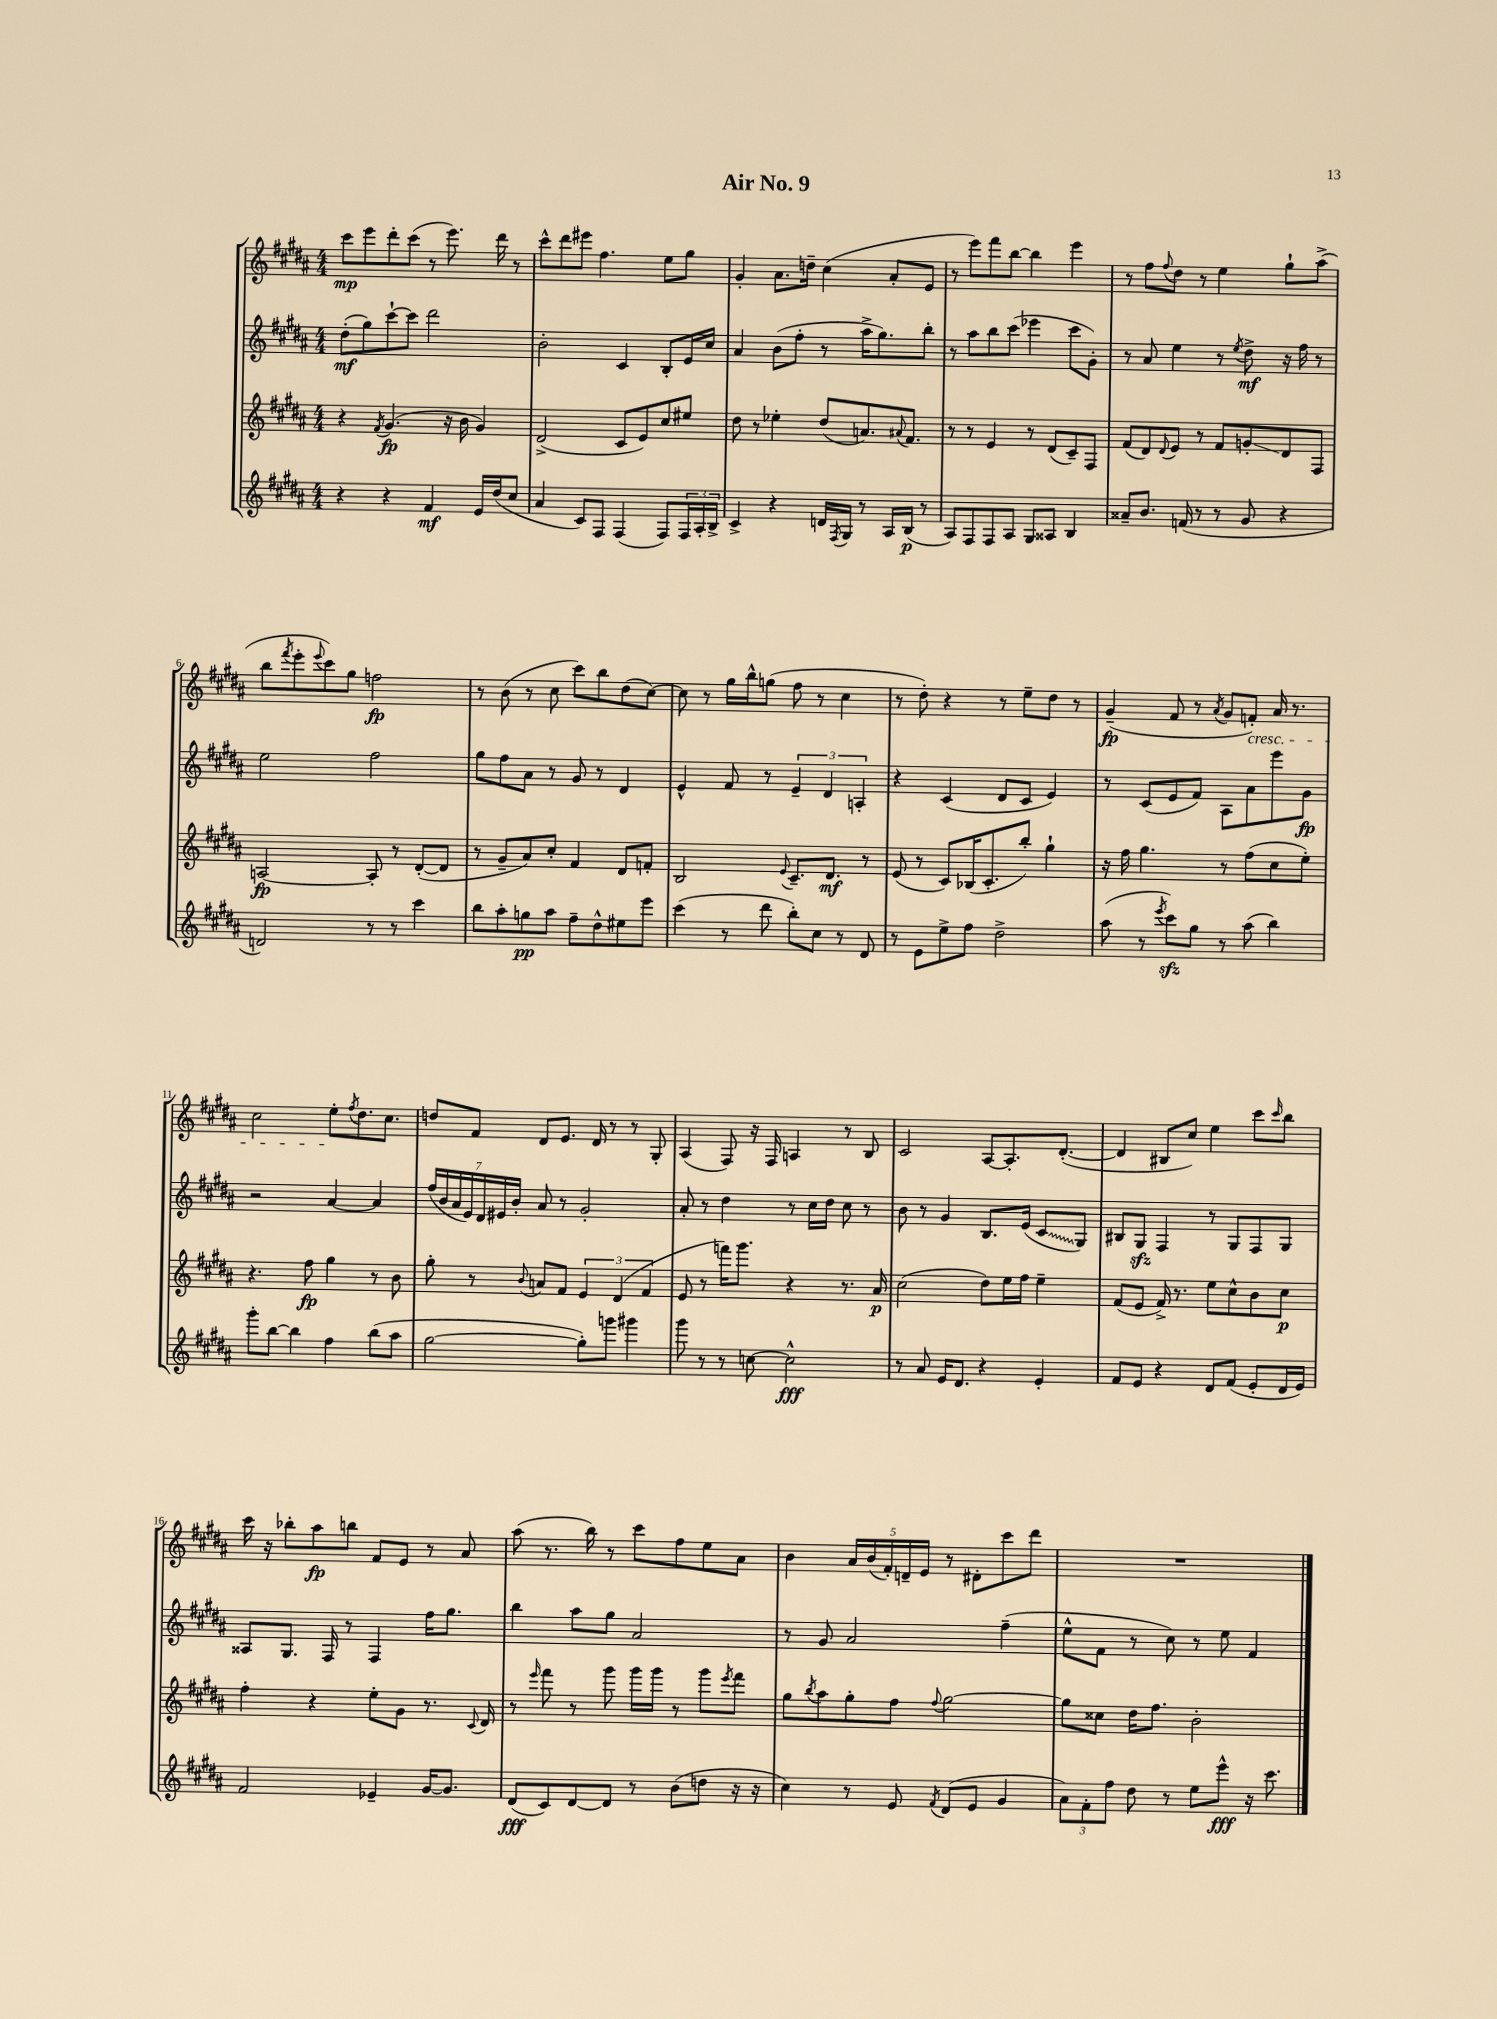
\header { title = "Air No. 9" }
<<
\new StaffGroup <<
\new Staff = "s0" {
    \clef treble \key b \major \numericTimeSignature \time 4/4
    cis'''8\mp e'''8 dis'''8-. cis'''8( r8 e'''8.) dis'''16 r8 |
    cis'''8-^ dis'''8 eis'''8 fis''4. e''8 gis''8 |
    gis'4-. ais'8. d''16-- cis''4( ais'8-. e'8 |
    r8 e'''8) fis'''8 b''8~ b''4 e'''4 |
    r8 fis''8 \appoggiatura { fis''8 } dis''8 r8 e''4 gis''8-! ais''8->( |
    b''8 \acciaccatura { fis'''8 } e'''8-. \appoggiatura { e'''8 } cis'''8) gis''8 f''2\fp |
    r8 b'8( r8 cis''8 cis'''8) b''8 dis''8( cis''8~) |
    cis''8 r8 gis''16 b''16-^ g''8( fis''8 r8 cis''4 |
    r8 dis''8-.) r4 r8 e''8-- dis''8 r8 |
    gis'4--\fp( fis'8 r8 \acciaccatura { ais'8 } gis'8 f'8-.\cresc) ais'16 r8. |
    cis''2 e''8-.\! \acciaccatura { fis''8 } dis''8. cis''8. |
    d''8 fis'8 dis'8 e'8. dis'16 r8 r8 gis8-. |
    ais4( fis8) r16 fis16 a4 r8 b8 |
    cis'2 ais8~ ais8.-. dis'8.~-.( |
    dis'4 bis8 cis''8) e''4 cis'''8 \grace { cis'''16 } b''8 |
    cis'''16 r16 bes''8-. ais''8\fp b''8 fis'8 e'8 r8 ais'8 |
    ais''8( r8. b''16) r8 cis'''8 fis''8 e''8 ais'8 |
    b'4 \tuplet 5/4 { ais'16 b'16( fis'16-.) d'16-- e'16 } r8 dis'8-. cis'''8 dis'''8 |
    R1 \bar "|." |
}
\new Staff = "s1" {
    \clef treble \key b \major \numericTimeSignature \time 4/4
    dis''8-.\mf( gis''8) cis'''8~-! cis'''8 dis'''2 |
    b'2-. cis'4 b8-. e'16 cis''16 |
    ais'4 b'8( fis''8-. r8 ais''16-> gis''8.) b''8-. |
    r8 ais''8 b''8 cis'''8( ees'''4 cis'''8 gis'8-.) |
    r8 ais'8 e''4 r8 \acciaccatura { e''8 } dis''8->\mf r16 fis''16 r8 |
    e''2 fis''2 |
    gis''8 fis''8 ais'8 r8 gis'8 r8 dis'4 |
    e'4-^ fis'8 r8 \tuplet 3/2 { e'4-- dis'4 a4-. } |
    r4 cis'4( dis'8 cis'8 e'4) |
    r8 cis'8( e'8 fis'8) ais8 ais'8 e'''8 gis'8\fp |
    r2 ais'4~ ais'4 |
    \tuplet 7/4 { fis''16( b'16 ais'16 e'16) dis'16 eis'16 b'16-. } ais'8 r8 gis'2-. |
    ais'8-. r8 dis''4 r8 cis''16 dis''16 cis''8 r8 |
    b'8 r8 gis'4 b8. e'16( \once \override Glissando.style = #'zigzag cis'8\glissando gis8) |
    bis8 gis8\sfz fis4 r8 gis8 fis8 gis8 |
    aisis8 gis8. fis16 r8 fis4 fis''16 gis''8. |
    b''4 ais''8 gis''8 ais'2 |
    r8 gis'8 ais'2 fis''4--( |
    e''8-^ fis'8 r8 cis''8) r8 e''8 fis'4 \bar "|." |
}
\new Staff = "s2" {
    \clef treble \key b \major \numericTimeSignature \time 4/4
    r4 \acciaccatura { fis'8 } gis'4.\fp( r16 b'16 gis'4) |
    dis'2->( cis'8 e'8) cis''8 eis''8 |
    dis''8 r8 ees''4-. dis''8( a'8.) \appoggiatura { ais'8 } fis'8. |
    r8 r8 e'4 r8 dis'8( cis'8--) fis8 |
    fis'8( dis'8) \appoggiatura { dis'8 } e'8 r8 fis'8 g'8-.\glissando dis'8 fis8 |
    a2~\fp a8-. r8 dis'8~-.( dis'8 |
    r8 gis'8-- ais'8) cis''8-. fis'4 dis'8 f'8-. |
    b2 \appoggiatura { e'8 } cis'8.-- dis'8.\mf r8 |
    e'8( r8 cis'8) bes16( cis'8.-. b''8-.) gis''4-! |
    r16 fis''16 gis''4. r8 fis''8( cis''8 e''8-.) |
    r4. fis''8\fp gis''4 r8 b'8 |
    gis''8-. r8 \appoggiatura { b'8 } a'8 fis'8 \tuplet 3/2 { e'4 dis'4( fis'4 } |
    e'8 r8 f'''16) gis'''8. r4 r8. ais'16\p |
    cis''2( dis''8) e''16 fis''16 e''4-- |
    fis'8( e'8 fis'16->) r8. e''8 cis''8-^ b'8 cis''8\p |
    fis''4-. r4 e''8-. gis'8 r8. \appoggiatura { cis'8 } dis'16 |
    r8 \grace { e'''16 } fis'''8 r8 gis'''8 gis'''16 gis'''16 r8 gis'''8 \acciaccatura { e'''8 } fis'''8 |
    gis''8 \acciaccatura { b''8 } ais''8 gis''8-. fis''8 \appoggiatura { fis''8 } gis''2~ |
    gis''8 cisis''8 dis''16 fis''8. b'2-. \bar "|." |
}
\new Staff = "s3" {
    \clef treble \key b \major \numericTimeSignature \time 4/4
    r4 r4 fis'4\mf e'16 dis''16( cis''8 |
    ais'4 cis'8) fis8 fis4( fis8) \tuplet 3/2 { fis16 ais16-. b16-> } |
    cis'4-> r4 d'16 \acciaccatura { fis8 } gis16 r8 ais16 b16\p( r8 |
    ais8) fis8 fis8 ais8 gis8 aisis8 b4 |
    aisis'8-- b'8. f'16( r8 r8 gis'8 r4 |
    d'2) r8 r8 cis'''4 |
    b''8 ais''8-. g''8\pp ais''8 fis''8-- dis''8-^ eis''8 e'''8 |
    cis'''4( r8 dis'''8 b''8-.) cis''8 r8 dis'8 |
    r8 e'8 e''8-> fis''8 dis''2-> |
    ais''8( r8 \acciaccatura { e'''8 } cis'''8\sfz) gis''8 r8 ais''8( b''4) |
    gis'''8-. b''8~ b''4 fis''4 b''8( ais''8 |
    gis''2~ gis''8-.) g'''8 gis'''4 |
    gis'''8 r8 r8 c''8~ c''2-^\fff |
    r8 ais'8 e'16 dis'8. r4 e'4-. |
    fis'8 e'8 r4 dis'8 fis'8( e'8-. dis'16 e'16) |
    fis'2 ees'4-- gis'16~ gis'8. |
    dis'8\fff( cis'8) dis'8~ dis'8 r8 b'8( d''8 r16 r16 |
    cis''4) r8 e'8 \acciaccatura { fis'8 } dis'8( e'8 gis'4 |
    \tuplet 3/2 { ais'8) fis'8-. fis''8 } dis''8 r8 e''8 e'''8-^\fff r16 cis'''8. \bar "|." |
}
>>
>>
